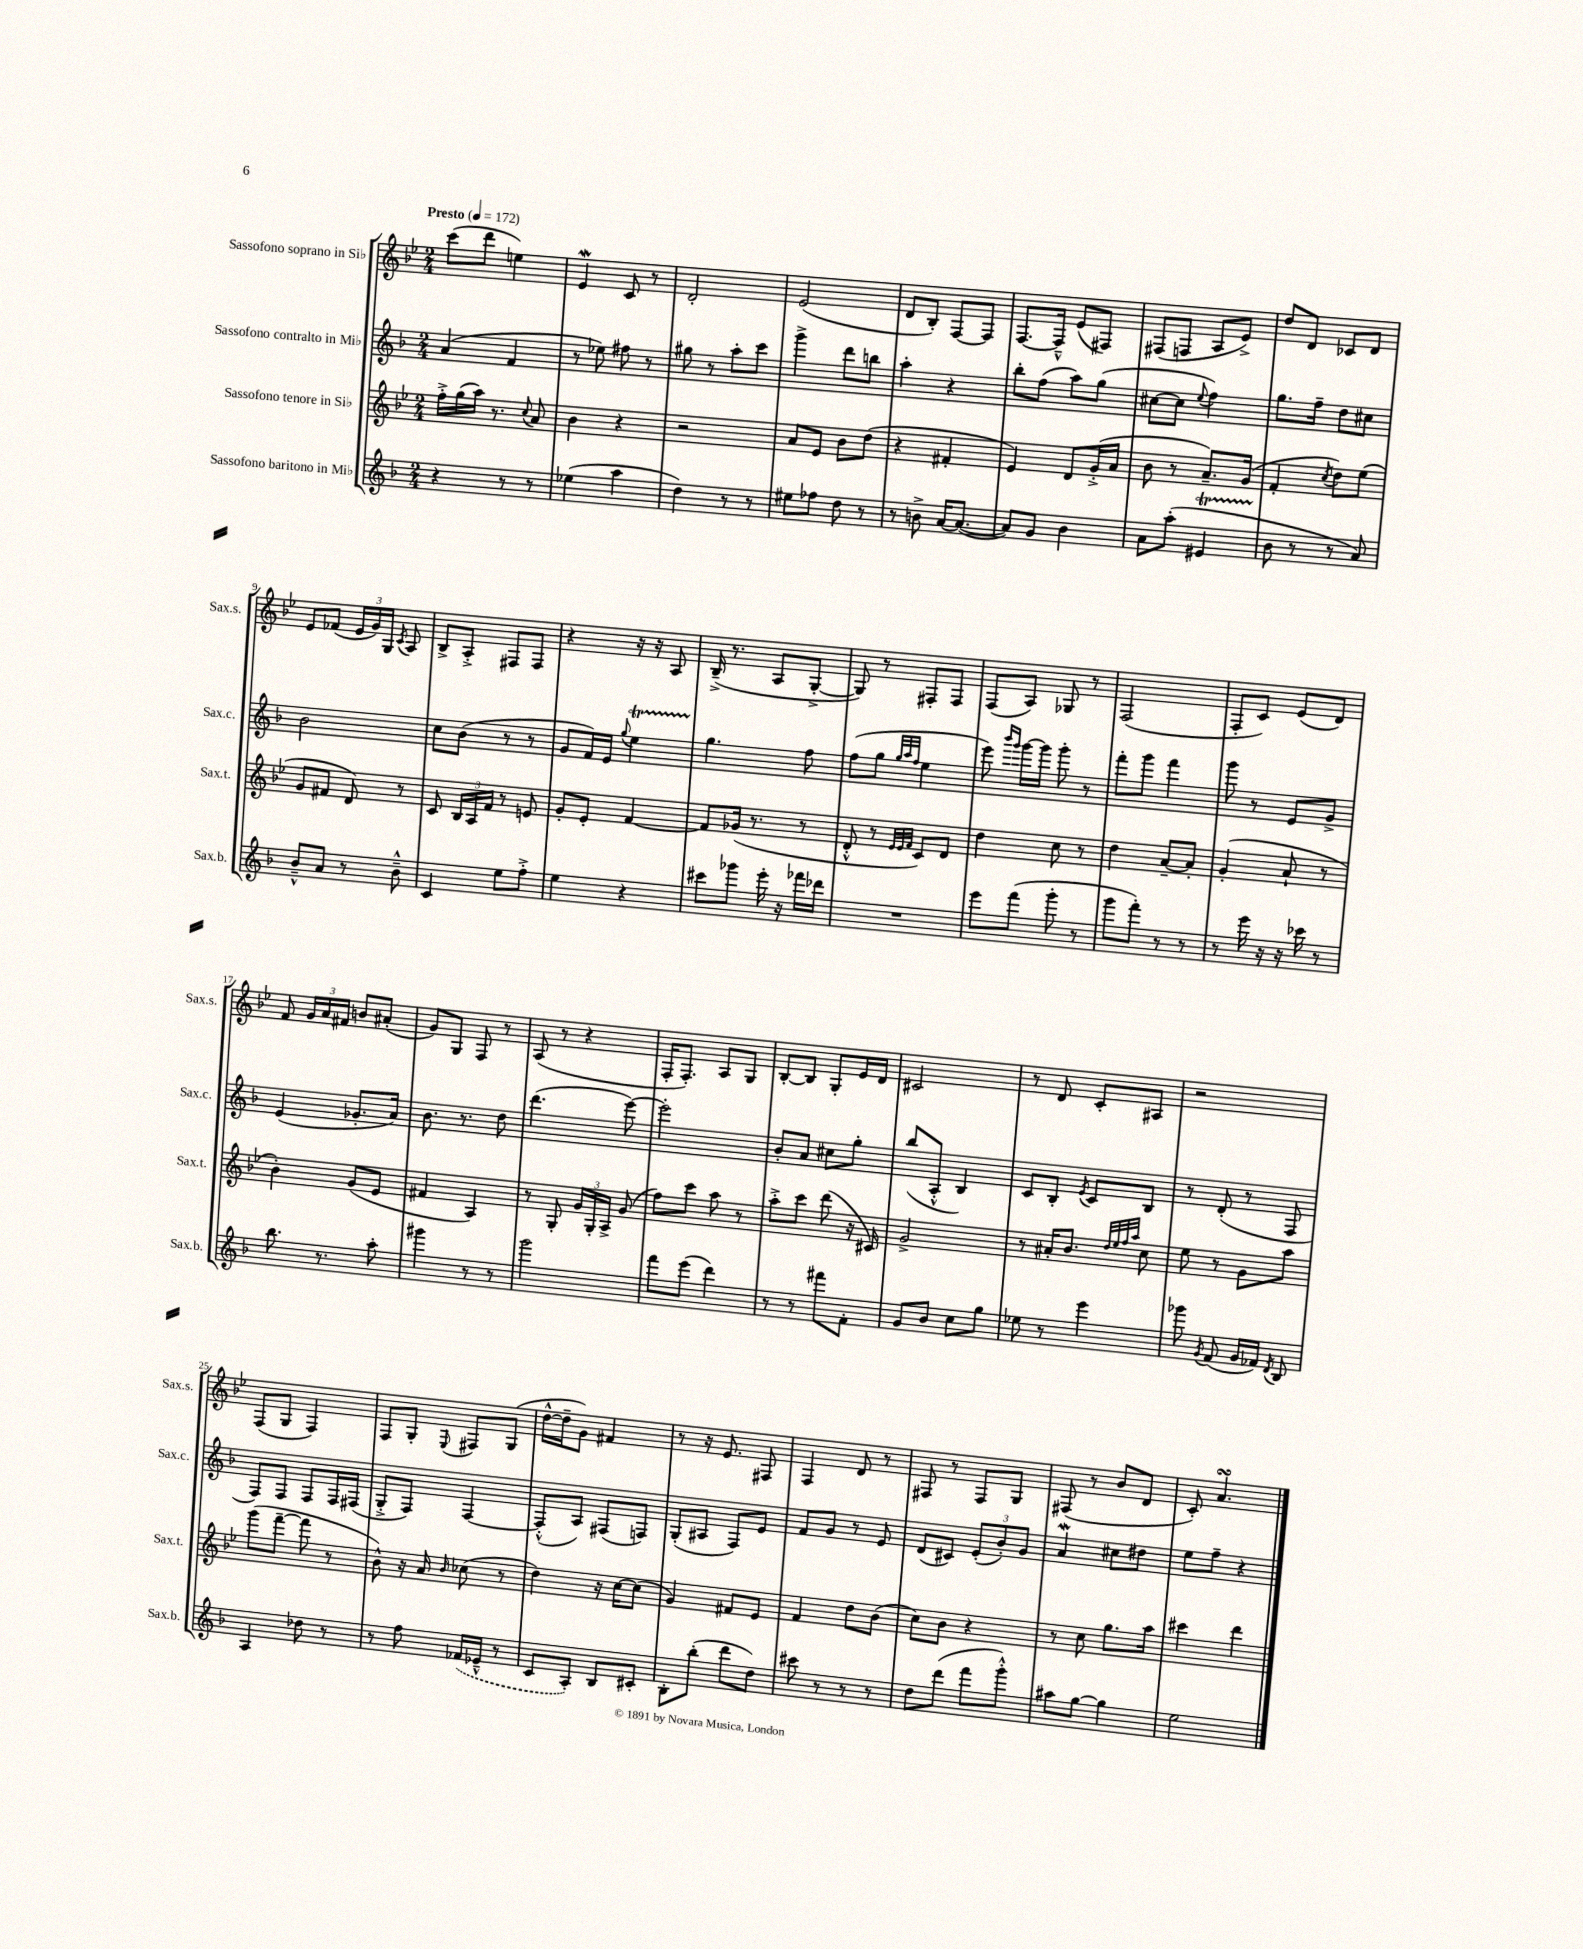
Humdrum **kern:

**kern	**kern	**kern	**kern
*part4	*part3	*part2	*part1
*staff4	*staff3	*staff2	*staff1
*I"Sassofono baritono in Mi♭	*I"Sassofono tenore in Si♭	*I"Sassofono contralto in Mi♭	*I"Sassofono soprano in Si♭
*I'Sax.b.	*I'Sax.t.	*I'Sax.c.	*I'Sax.s.
*clefG2	*clefG2	*clefG2	*clefG2
*k[b-]	*k[b-e-]	*k[b-]	*k[b-e-]
*M2/4	*M2/4	*M2/4	*M2/4
*MM172	*MM172	*MM172	*MM172
=1	=1	=1	=1
!	!	!	!LO:TX:a:B:t=Presto
4r	16ff'^\LL	(4a/	(8ccc\L
.	(16gg\	.	.
.	16aa\JJ)	.	8ddd\J
.	8.r	.	.
8r	.	4f/	4een\)
.	8qqcc/	.	.
8r	8a/	.	.
=2	=2	=2	=2
(4ee-X\	4b-\	8r	4e-w/
.	.	8ee-X\)	.
4aa\	4r	8ff#X\	8c/
.	.	8r	8r
=3	=3	=3	=3
4dd\)	2r	8gg#X\	2d'/
.	.	8r	.
8r	.	8aa'\L	.
8r	.	8ccc\J	.
=4	=4	=4	=4
8ee#X\L	8a/L	4ggg^\	(2e-/
8ff-X\J	8e-/J	.	.
8dd\	8b-\L	8ddd\L	.
8r	(8dd\J	8bbn\J	.
=5	=5	=5	=5
8r	4r	4aa'\	8d/L
8bn^\	.	.	8B-'/J)
[16a/KL	4f#X'/	4r	[8F/L
(8.a/J_	.	.	.
.	.	.	8F/J]
=6	=6	=6	=6
8a/L])	4e-/)	8bb-'\L	[8.F/L
8g/J	.	(8ff\J	.
.	.	.	16F~^^/Jk]
4b-\	8d/L	8aa\L)	(8e-/L
.	(16g'^/L	(8gg\J	8F#X/J)
.	16a/JJ	.	.
=7	=7	=7	=7
8a\L	8b-\	[8cc#X\L	(8F#X/L
(8aa'\J	8r	8cc#\J]	8Fn/J
.	.	8qqee/	.
4e#Xt/	8.a~/L)	4ff\)	8A/L
.	.	.	8e-^/J)
.	(16g/Jk	.	.
=8	=8	=8	=8
8b-\	4f'/	8.gg\L	8dd/L
8r	.	.	8d/J
.	.	16ff~\Jk	.
.	8qcc/	.	.
8r	8dd\L)	8dd\L	8c-X/L
8a/)	(8ee-\J	8cc#X\J	8d/J
!!LO:LB:g=z
=9	=9	=9	=9
8b-~^^/L	8g/L	2b-\	8e-/L
8a/J	8f#X/J	.	(8f-X/J
8r	8d/)	.	24e-/LL
.	.	.	24g/)
.	.	.	24G/JJ
.	.	.	8qc/
8b-~^^\	8r	.	8A/
=10	=10	=10	=10
4c/	8c/	8cc\L	8B-^/L
.	24B-/LL	(8b-\J	8A'^/J
.	24A/	.	.
.	24f/JJ	.	.
8ee\L	8r	8r	8F#X/L
8ff'^\J	8en/	8r	8F#/J
=11	=11	=11	=11
4ee\	8g'/L	8g/L	4r
.	8e-'/J	16f/L)	.
.	.	16e/JJ	.
.	.	8qqgg/	.
4r	[4f/	4eet\	16r
.	.	.	16r
.	.	.	8A/
=12	=12	=12	=12
8ccc#X\L	8f/L]	4.gg\	(16B-~^/
.	.	.	8.r
8ggg-X\J	(16g-X/Jk	.	.
.	8.r	.	.
16eee'\	.	.	8A/L
16r	.	.	.
16fff-X\LL	8r	8ff\	[8G'^/J
16ddd-X\JJ	.	.	.
=13	=13	=13	=13
2r	8d'^^/	(8ff\L	8G/])
.	8r	8gg\J	8r
.	32qqe-/LLL	32qqgg/LLL	.
.	32qqe-/	32qqaa/	.
.	32qqf/JJJ	32qqff/JJJ	.
.	8c/L)	4ee\	8F#X'/L
.	8d/J	.	8F#/J
=14	=14	=14	=14
8eee\L	4dd\	8eee\)	(8F/L
.	.	16qqbbb-/LL	.
.	.	16qqggg/JJ	.
(8fff\J	.	[16ggg\LL	8A/J)
.	.	16ggg\JJ]	.
8ggg'\	8cc\	8ggg'\	8G-X/
8r	8r	8r	8r
=15	=15	=15	=15
8ggg\L	4dd\	8fff'\L	(2F/
8fff'\J)	.	8ggg\J	.
8r	[8a~/L	4fff\	.
8r	8a'/J]	.	.
=16	=16	=16	=16
8r	(4g'/	8ggg\	8F'/L
16eee\	.	8r	8c/J)
16r	.	.	.
16r	8a`/	8e/L	(8e-/L
16ccc-X\	.	.	.
8r	8r	8g^/J	8d/J)
!!LO:LB:g=z
=17	=17	=17	=17
8.bb-\	4b-'\)	(4e/	8f/
.	.	.	24g/LL
.	.	.	24a/
8.r	.	.	.
.	.	.	24f#X/JJ
.	(8g/L	8.g-X'/L	8bn/L
8aa'\	8e-/J	.	(8a#X'/J
.	.	16a/Jk)	.
=18	=18	=18	=18
4ggg#X\	4f#X/	8.b-\	8g/L)
.	.	.	8G/J
.	.	8.r	.
8r	4A/)	.	8F/
8r	.	8dd\	8r
=19	=19	=19	=19
2ggg\	8r	(4.ddd\	(8A/
.	8G'/	.	8r
.	24g/LL	.	4r
.	24G'/	.	.
.	24A^/JJ	.	.
.	(8g/	[8eee\)	.
=20	=20	=20	=20
8fff\L	8ff\L)	2eee'\]	16F'/KL
.	.	.	8.F'/J)
(8eee\J	8ccc\J	.	.
4ddd\)	8aa\	.	8A/L
.	8r	.	8G/J
=21	=21	=21	=21
8r	8aa'^\L	8b-'/L	[8B-'/L
8r	8ccc\J	8a/J	8B-/J]
8fff#X\L	(8ddd\	8cc#X\L	8G'/L
8f'\J	16r	8gg'\J	16e-/L
.	16c#X/)	.	16d/JJ
=22	=22	=22	=22
8g/L	2g^/	(8bb-/L	2c#X/
8b-/J	.	8A'^^/J	.
8cc\L	.	4B-/)	.
8gg\J	.	.	.
=23	=23	=23	=23
8ee-X\	8r	8c/L	8r
8r	16a#X'/KL	8B-'/J	8d/
.	8.b-/J	.	.
.	.	8qe/	.
4eee\	.	8c/L	8c'/L
.	32qqdd/LLL	.	.
.	32qqee-/	.	.
.	32qqff/	.	.
.	32qqaa/JJJ	.	.
.	8cc\	8B-/J	8A#X/J
=24	=24	=24	=24
8ggg-X\	8ee-\	8r	2r
8qg/	.	.	.
(8f/	8r	(8d'/	.
16g/LL	8g\L	8r	.
16f-X/JJ)	.	.	.
8qd/	.	.	.
8B-/	8aa\J	8F/	.
!!LO:LB:g=z
=25	=25	=25	=25
4A/	(8ggg\L	8F/L)	(8F/L
.	[8fff~\J	8F/J	8G/J
8dd-X\	8fff\]	8F/L	4F/)
8r	8r	16F/L	.
.	.	(16F#X/JJ	.
=26	=26	=26	=26
8r	8b-^^\)	8G'^/L	8F/L
8ff\	16r	8F/J)	8G'/J
.	16a/	.	.
.	16qqb-/	.	8qqE-/
(16f-X/LL	(8cc-X\	[4F/	8F#X/L
16e-X~^^/JJ	.	.	.
8r	8r	.	(8G/J
=27	=27	=27	=27
8c/L	4dd\)	(8F'^^/L]	[16dd^^\LL
.	.	.	16dd~\J]
8A'/J)	.	8A/J)	8g\J)
8B-/L	16r	(8F#X/L	4f#X/
.	[16cc\KL	.	.
8c#X'/J	(8cc\J]	8Fn/J)	.
=28	=28	=28	=28
8B-'\L	4g/)	(8G'/L	8r
(8bb-'\J	.	8A#X/J	16r
.	.	.	8.e-/
8ddd\L	8f#X/L	8F/L)	.
8dd\J)	8e-/J	8e/J	8F#X/
=29	=29	=29	=29
8ccc#X\	4f/	8f/L	4F/
8r	.	8g/J	.
8r	8dd\L	8r	8d/
8r	(8b-\J	8e/	8r
=30	=30	=30	=30
8dd\L	8cc\L)	(8d/L	8F#X/
(8ddd\J	8b-\J	8c#X/J)	8r
8fff\L	4r	(12e'/L	8F#/L
.	.	12b-'/)	.
8ggg'^^\J)	.	.	8G/J
.	.	12g/J	.
=31	=31	=31	=31
8aa#X\L	8r	4aW/	(8F#X/
[8gg\J	8cc\	.	8r
4gg\]	8.gg\L	8cc#X\L	8b-/L
.	.	8dd#X\J	8d/J
.	16aa\Jk	.	.
=32	=32	=32	=32
2ee\	4ccc#X\	8ee\L	8c'/)
.	.	8ff~\J	4.asSsS/
.	4ddd\	4r	.
==	==	==	==
*-	*-	*-	*-
